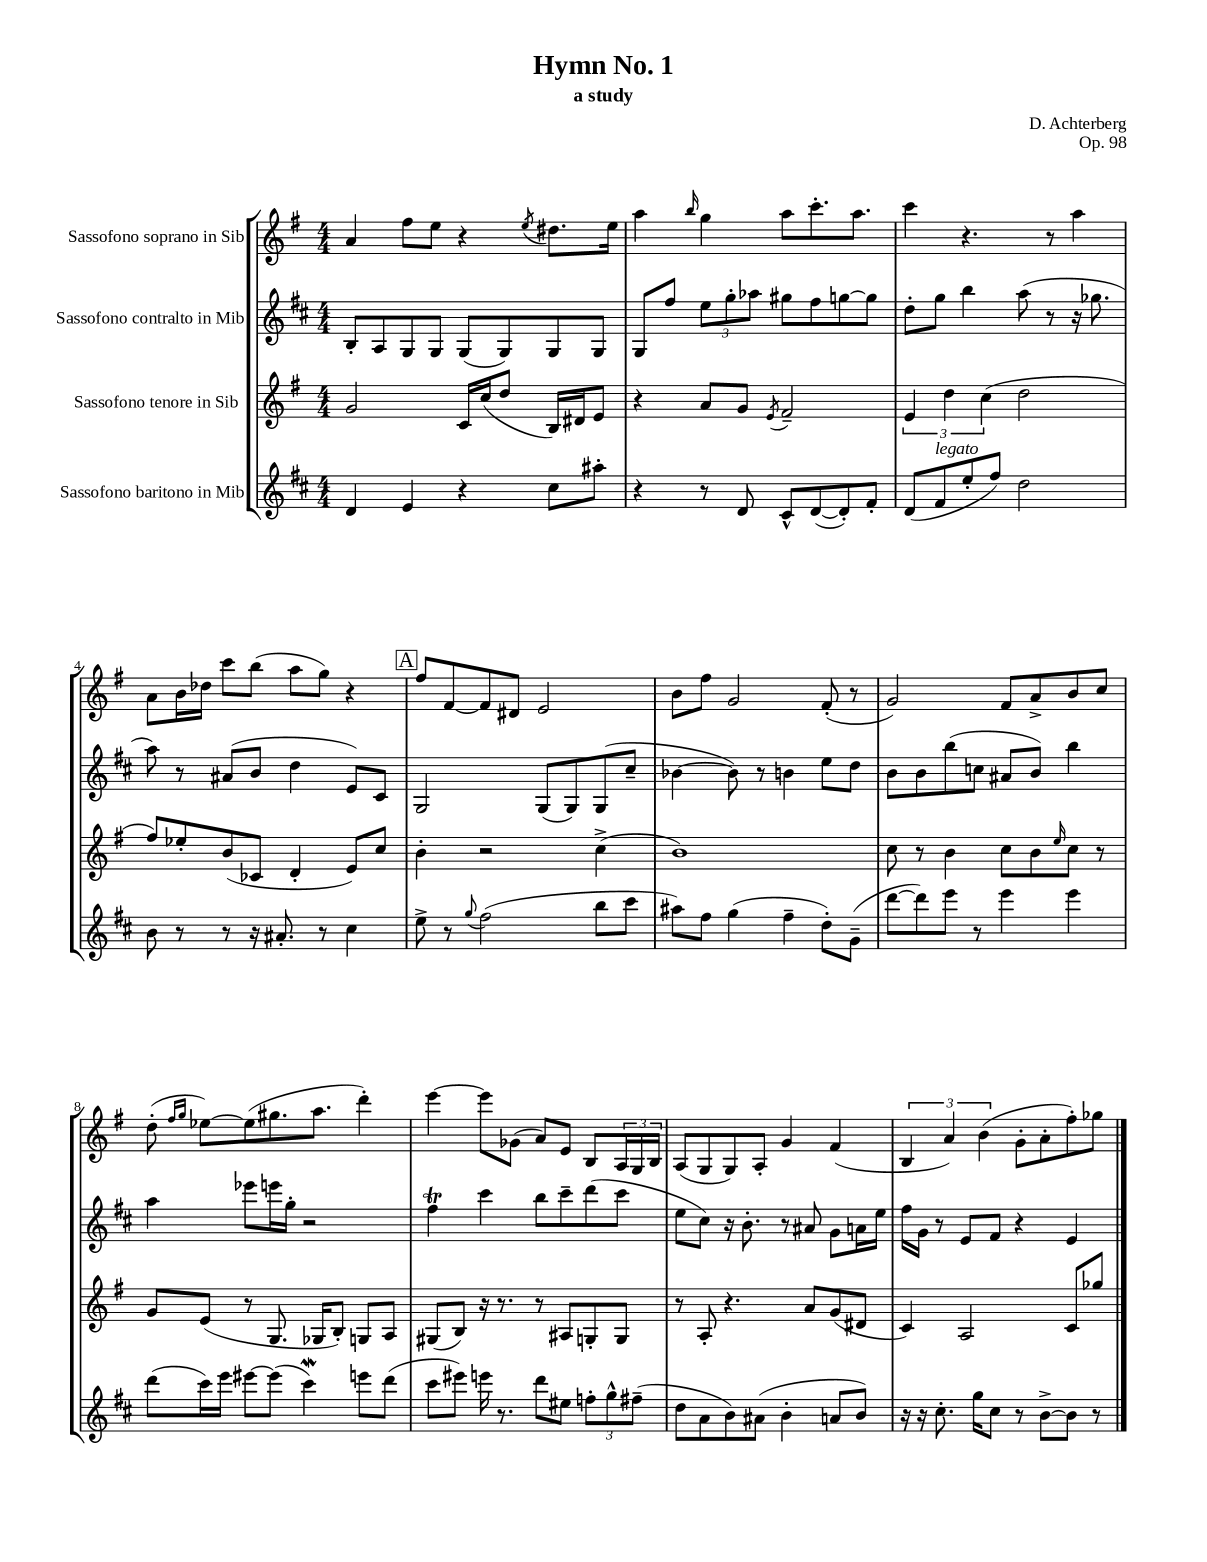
\header { title = "Hymn No. 1" composer = "D. Achterberg" subtitle = "a study" opus = "Op. 98" }
<<
\new StaffGroup <<
\new Staff = "s0" \with { instrumentName = "Sassofono soprano in Sib" } {
    \clef treble \key g \major \numericTimeSignature \time 4/4
    a'4 fis''8 e''8 r4 \acciaccatura { e''8 } dis''8. e''16 |
    a''4 \grace { b''16 } g''4 a''8 c'''8.-. a''8. |
    c'''4 r4. r8 a''4 |
    a'8 b'16 des''16 c'''8 b''8( a''8 g''8) r4 |
    \mark \markup { \box "A" } fis''8 fis'8~ fis'8 dis'8 e'2 |
    b'8 fis''8 g'2 fis'8-.( r8 |
    g'2) fis'8 a'8-> b'8 c''8 |
    d''8-.( \grace { fis''16 g''16 } ees''8~) ees''8( gis''8. a''8. d'''4-.) |
    e'''4~ e'''8 ges'8( a'8) e'8 b8 \tuplet 3/2 { a16 g16 b16 } |
    a8( g8 g8) a8-. g'4 fis'4( |
    \tuplet 3/2 { b4 a'4) b'4( } g'8-. a'8-. fis''8-.) ges''8 \bar "|." |
}
\new Staff = "s1" \with { instrumentName = "Sassofono contralto in Mib" } {
    \clef treble \key d \major \numericTimeSignature \time 4/4
    b8-. a8 g8 g8 g8( g8) g8 g8 |
    g8 fis''8 \tuplet 3/2 { e''8 g''8-. aes''8 } gis''8 fis''8 g''8~ g''8 |
    d''8-. g''8 b''4 a''8( r8 r16 ges''8. |
    a''8) r8 ais'8( b'8 d''4 e'8) cis'8 |
    \mark \markup { \box "A" } g2 g8( g8) g8( cis''8-- |
    bes'4~ bes'8) r8 b'4 e''8 d''8 |
    b'8 b'8 b''8( c''8 ais'8 b'8) b''4 |
    a''4 ees'''8 e'''16 g''16-. r2 |
    fis''4\trill cis'''4 b''8 cis'''8-- d'''8( cis'''8 |
    e''8 cis''8) r16 b'8.-. r8 ais'8 g'8 a'16 e''16 |
    fis''16 g'16 r8 e'8 fis'8 r4 e'4 \bar "|." |
}
\new Staff = "s2" \with { instrumentName = "Sassofono tenore in Sib" } {
    \clef treble \key g \major \numericTimeSignature \time 4/4
    g'2 c'16 c''16( d''8 b16) dis'16 e'8 |
    r4 a'8 g'8 \acciaccatura { e'8 } fis'2-- |
    \tuplet 3/2 { e'4 d''4 c''4( } d''2 |
    fis''8) ees''8-. b'8( ces'8 d'4-. e'8) c''8 |
    \mark \markup { \box "A" } b'4-. r2 c''4->( |
    b'1) |
    c''8 r8 b'4 c''8 b'8 \grace { e''16 } c''8 r8 |
    g'8 e'8( r8 g8. ges16 b8-.) g8 a8 |
    gis8( b8) r16 r8. r8 ais8 g8-. g8 |
    r8 a8-. r4. a'8 g'8( dis'8 |
    c'4) a2 c'8 ges''8 \bar "|." |
}
\new Staff = "s3" \with { instrumentName = "Sassofono baritono in Mib" } {
    \clef treble \key d \major \numericTimeSignature \time 4/4
    d'4 e'4 r4 cis''8 ais''8-. |
    r4 r8 d'8 cis'8-^ d'8~( d'8-.) fis'8-. |
    d'8( fis'8^\markup { \italic "legato" } e''8-. fis''8) d''2 |
    b'8 r8 r8 r16 ais'8.-. r8 cis''4 |
    \mark \markup { \box "A" } e''8-> r8 \appoggiatura { g''8 } fis''2( b''8 cis'''8 |
    ais''8) fis''8 g''4( fis''4-- d''8-.) g'8--( |
    d'''8~ d'''8) e'''8 r8 e'''4 e'''4 |
    d'''8( cis'''16) e'''16 eis'''8~ eis'''8( cis'''4\mordent) e'''8 d'''8( |
    cis'''8 eis'''8) e'''16 r8. d'''8 eis''8 \tuplet 3/2 { f''8-. g''8-^ fis''8--( } |
    d''8 a'8 b'8) ais'8( b'4-. a'8 b'8) |
    r16 r16 cis''8.-. g''16 cis''8 r8 b'8~-> b'8 r8 \bar "|." |
}
>>
>>
